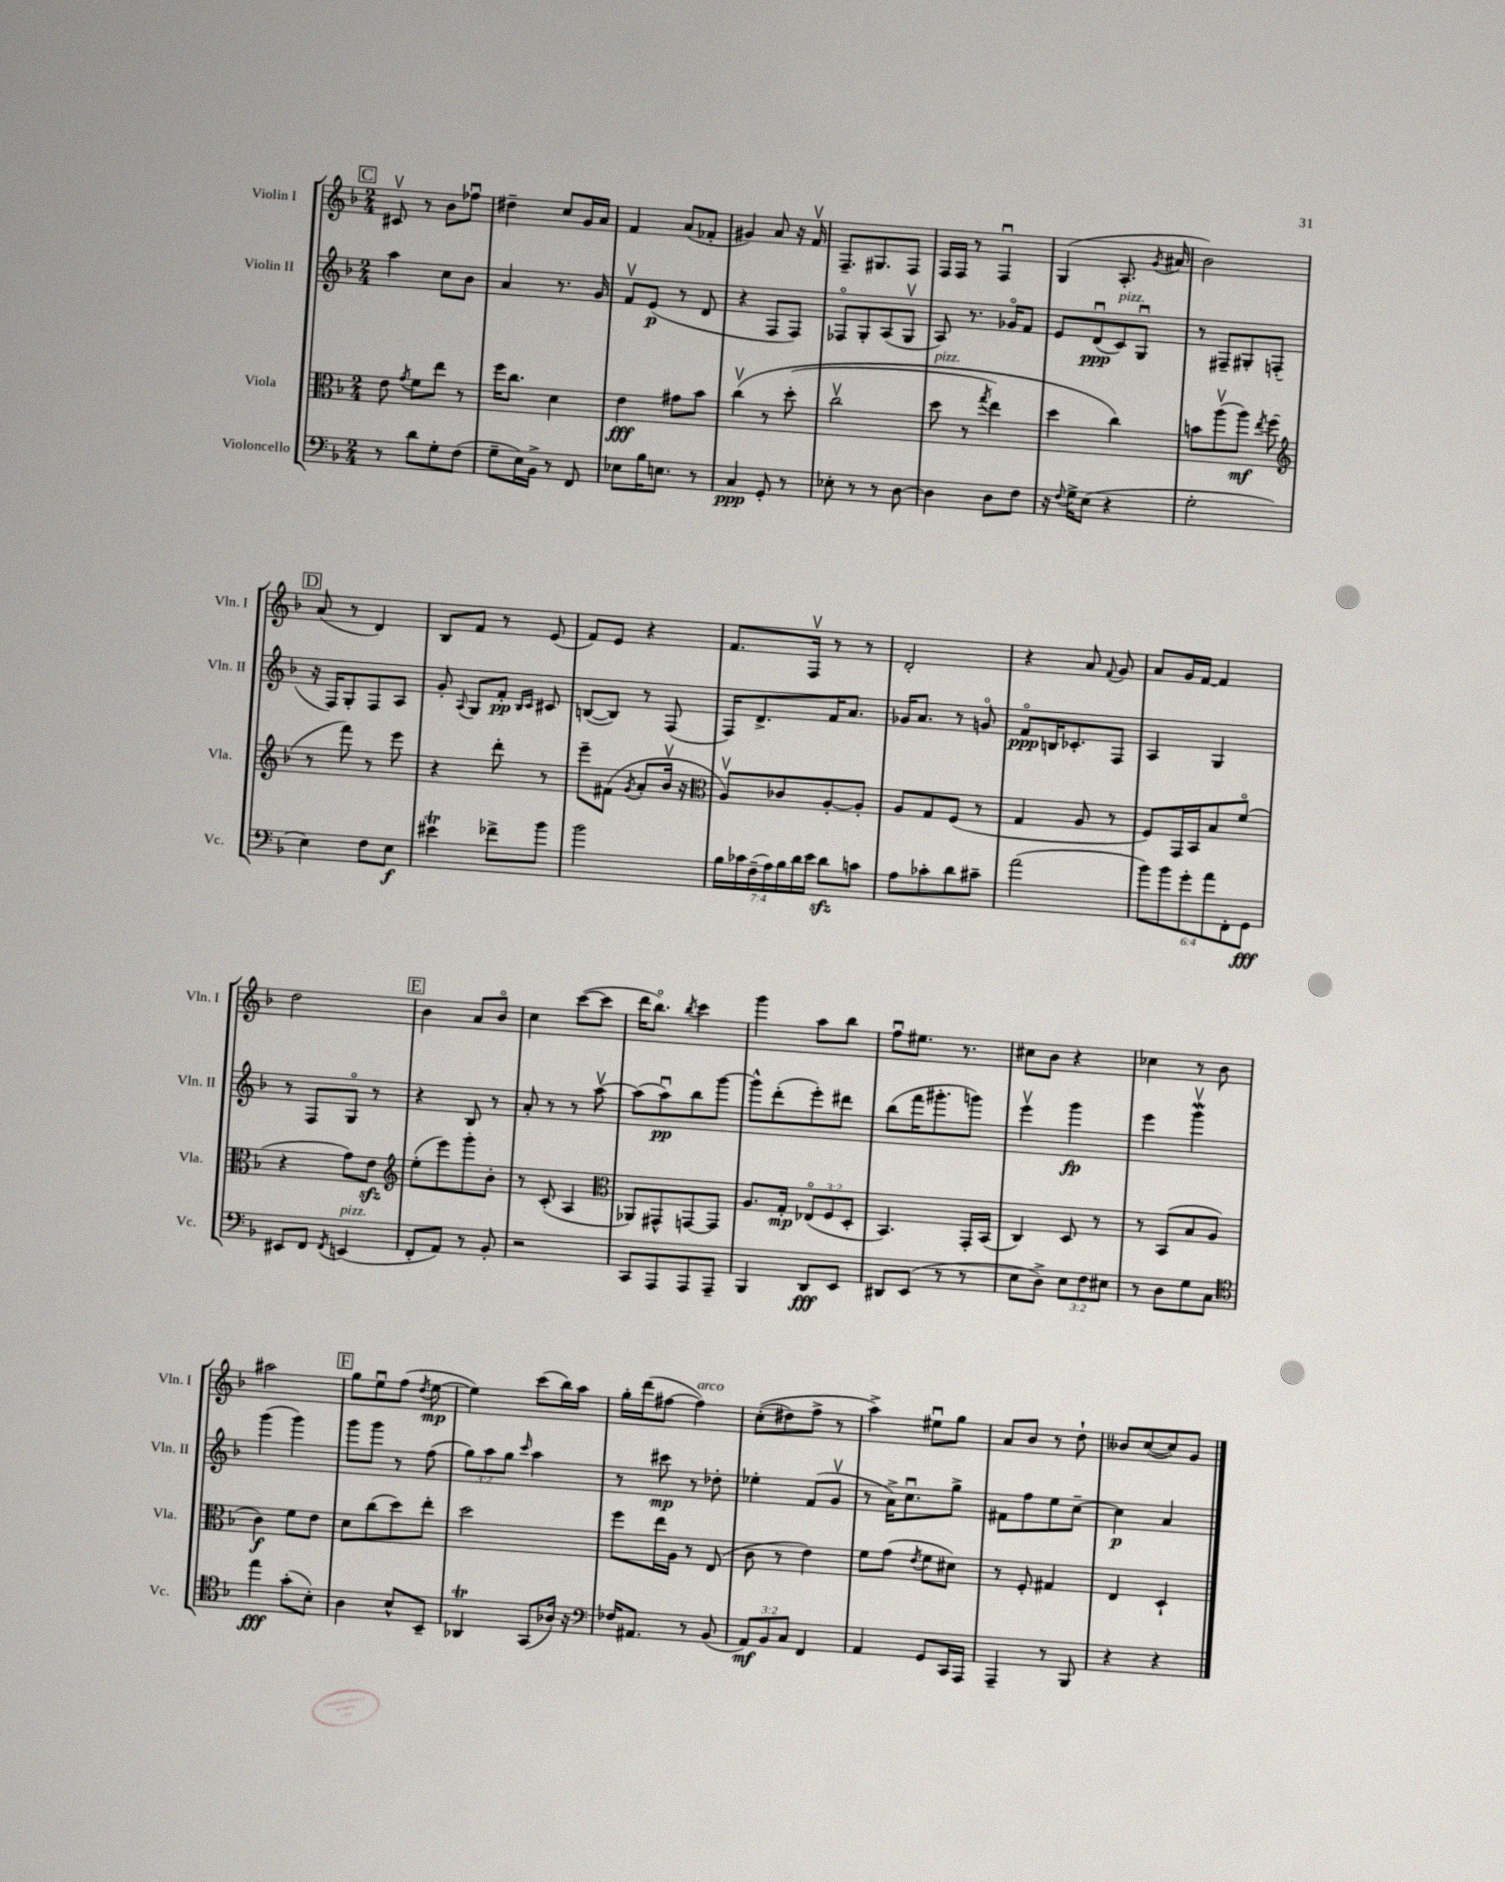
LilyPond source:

<<
\new StaffGroup <<
\new Staff = "s0" \with { instrumentName = "Violin I" shortInstrumentName = "Vln. I" } {
    \clef treble \key f \major \numericTimeSignature \time 2/4
    \autoBeamOff \mark \markup { \box "C" } cis'8\upbow r8 bes'8[ fes''8]\downbow |
    dis''4-- c''8[ g'16 a'16] |
    f'4 a'8[( fes'8]-. |
    gis'4) a'8 r16 f'16\upbow |
    f8.[-- gis8. f8] |
    f16[ f16] r8 f4\downbow |
    g4( a8.-. \acciaccatura { g'8 } ais'16 |
    bes'2) |
    \mark \markup { \box "D" } a'8( r8 d'4) |
    bes8[ f'8] r8 e'8( |
    f'8[) e'8] r4 |
    f'8.[ f16]\upbow r8 r8 |
    d'2-. |
    r4 a'8 \appoggiatura { f'8 } g'8 |
    a'8[ g'16 f'16]~ f'4 |
    d''2 |
    \mark \markup { \box "E" } bes'4 a'8[ bes'8]\flageolet |
    c''4 c'''8[~( c'''8] |
    d'''16[ bes''8.]\flageolet) \acciaccatura { bes''8 } c'''4 |
    g'''4 a''8[ bes''8] |
    f''8[\downbow eis''8.] r8. |
    cis''8[ bes'8] r4 |
    ces''4 r8 bes'8 |
    ais''2 |
    \mark \markup { \box "F" } g''8[ e''8\downbow f''8]( \acciaccatura { d''8 } e''8~\mp |
    e''4) c'''8[( bes''16) a''16] |
    g''16[-. d'''16( fis''8]~ fis''4^\markup { \italic "arco" }) |
    c''8[-.(\( dis''8) f''8]-> r8 |
    a''4->\) eis''8[\downbow g''8] |
    a'8[ bes'8] r8 d''8-! |
    beses'8[ c''8~( c''8) g'8] \bar "|." |
}
\new Staff = "s1" \with { instrumentName = "Violin II" shortInstrumentName = "Vln. II" } {
    \clef treble \key f \major \numericTimeSignature \time 2/4 \override Staff.TupletNumber.text = #tuplet-number::calc-fraction-text
    \autoBeamOff \mark \markup { \box "C" } a''4 c''8[ bes'8] |
    a'4 r8. g'16 |
    f'8[\upbow e'8]\p( r8 d'8 |
    r4 f8[ f8]) |
    fes8[\flageolet g8-. a8( g8]\upbow |
    a8) r8. ges'16[\flageolet f'8] |
    e'8[ d'8\downbow\ppp( c'8^\markup { \italic "pizz." }) g8]\downbow |
    r8 fis8[-- gis8-. f8]-.( |
    \mark \markup { \box "D" } r16 f16[) g8-. f8 a8] |
    g'8-. \appoggiatura { a8 } g8[ f'8]-.\pp \grace { bes16[ c'16] } cis'8 |
    b8[~( b8]) r8 f8( |
    f16[) d'8.-> f'16 a'8.] |
    ges'16[ a'8.] r8 g'8\flageolet |
    f'8[\flageolet\ppp b16 ces'8.-. f8] |
    a4 g4 |
    r8 f8[ g8]\flageolet r8 |
    \mark \markup { \box "E" } r4 bes8 r8 |
    a'8-. r8 r8 a''8~\upbow |
    a''8[( a''8\downbow\pp) bes''8 g'''8]~ |
    g'''8[-^ d'''8-.( e'''8-.) dis'''8] |
    bes''8[( f'''16 gis'''8.-. g'''8]) |
    e'''4\upbow g'''4\fp |
    e'''4 g'''4\upbow\mordent |
    g'''4( g'''4) |
    \mark \markup { \box "F" } g'''8[ g'''8] r8 f''8( |
    \tuplet 3/2 { g''8[) a''8 g''8] } \grace { c'''16 } a''4 |
    r8 cis'''8\mp r8 des''8-. |
    ees''4-. f'8[( g'8]\upbow |
    r8 a'16[->) c''8.\downbow g''8]-> |
    fis'8[ f''8 e''8 c''8]~-- |
    c''4\p a'4 \bar "|." |
}
\new Staff = "s2" \with { instrumentName = "Viola" shortInstrumentName = "Vla." } {
    \clef alto \key f \major \numericTimeSignature \time 2/4 \override Staff.TupletNumber.text = #tuplet-number::calc-fraction-text
    \autoBeamOff \mark \markup { \box "C" } e'8 \acciaccatura { g'8 } f'8[ e''8] r8 |
    f''16[ c''8.] d'4 |
    e'4\fff gis'8[ bes'8] |
    c''4\upbow\( r8 d''8-.( |
    c''2\upbow |
    d''8^\markup { \italic "pizz." } r8 \acciaccatura { g''8 } e''4) |
    d''4 c''4\) |
    b'8[ a''8\upbow( a''8]\mf) \acciaccatura { e''8 } f''8( |
    \mark \markup { \box "D" } \clef treble r8 f'''8) r8 e'''8 |
    r4 d'''8-. r8 |
    e'''8[-- fis'8]( \acciaccatura { g'8 } a'8[-. bes'16]\upbow r16 |
    \clef alto a8[\upbow) ces'8 a8~-. a8]-. |
    a8[ g8 f8]( r8 |
    g4 a8 r8 |
    f8[) g,16 bes,16 bes8 f'8]\flageolet( |
    r4 g'8[) e'8]\sfz |
    \mark \markup { \box "E" } \clef treble e''8[-.( e'''8) g'''8-. bes'8]-. |
    r8 c'8-.( a4 |
    \clef alto aes,8[) gis,8-^ g,8~ g,8] |
    a8.[ g16]-.\mp \tuplet 3/2 { ees8[\flageolet( f8 d8]-. } |
    bes,4.) g,16[-. bes,16]( |
    c4) d8 r8 |
    r8 bes,8[( bes8 a8] |
    c'4\f) f'8[ e'8] |
    \mark \markup { \box "F" } d'8[ c''8( d''8) e''8]-. |
    d''2 |
    f''8[ e''16 a16] r8 e8( |
    c'8 r8 e'4) |
    f'8[ g'8]( \acciaccatura { e'8 } f'8[ dis'8]) |
    r8 f8-. gis4 |
    e4 d4-! \bar "|." |
}
\new Staff = "s3" \with { instrumentName = "Violoncello" shortInstrumentName = "Vc." } {
    \clef bass \key f \major \numericTimeSignature \time 2/4 \override Staff.TupletNumber.text = #tuplet-number::calc-fraction-text
    \autoBeamOff \mark \markup { \box "C" } r8 d'8[ g8-. f8]( |
    g8[-- e16) bes,16]-> r8 f,8 |
    ees8[ bes16 e8.] r8 |
    c4\ppp g,8-. r8 |
    ees8-. r8 r8 d8~ |
    d4 d8[ f8] |
    r16 \appoggiatura { f8 } g16[-> e8]( r4 |
    g2-. |
    \mark \markup { \box "D" } e4) f8[ e8]\f |
    eis'4\trill fes'8[-> bes'8] |
    bes'2 |
    \tuplet 7/4 { bes16[ ces'16 f16--( a16) bes16 d'16 e'16] } d'8[\sfz c'8] |
    a8[ ces'8-. d'8 cis'8]-- |
    a'2( |
    \tuplet 6/4 { bes'8[) bes'8 g'8-. a'8 f,8-. g,8]\fff } |
    eis,8[ f,8] \acciaccatura { f,8 } e,4^\markup { \italic "pizz." }( |
    \mark \markup { \box "E" } f,8[-. a,8]) r8 bes,8-. |
    r2 |
    c,8[ a,,8 a,,8 a,,8]-- |
    bes,,4 d,8[\fff e,8] |
    dis,8[ e,8]( r8 r8 |
    e8[ d8]->) \tuplet 3/2 { e8[ f8 eis8] } |
    r8 d8[ g8 c8] |
    \clef tenor e''4\fff g'8[-.( bes8]-.) |
    \mark \markup { \box "F" } a4 bes8[-^ bes,8]-- |
    aes,4\trill g,8[( aes16]) r16 |
    \clef bass fes16[ ais,8.] r8 bes,8( |
    \tuplet 3/2 { a,8[\mf) bes,8 c8] } f,4 |
    a,4 g,8[ c,16 a,,16] |
    a,,4-- r8 bes,,8 |
    r4 r4 \bar "|." |
}
>>
>>
\layout { \context { \Score \remove "Bar_number_engraver" } }
